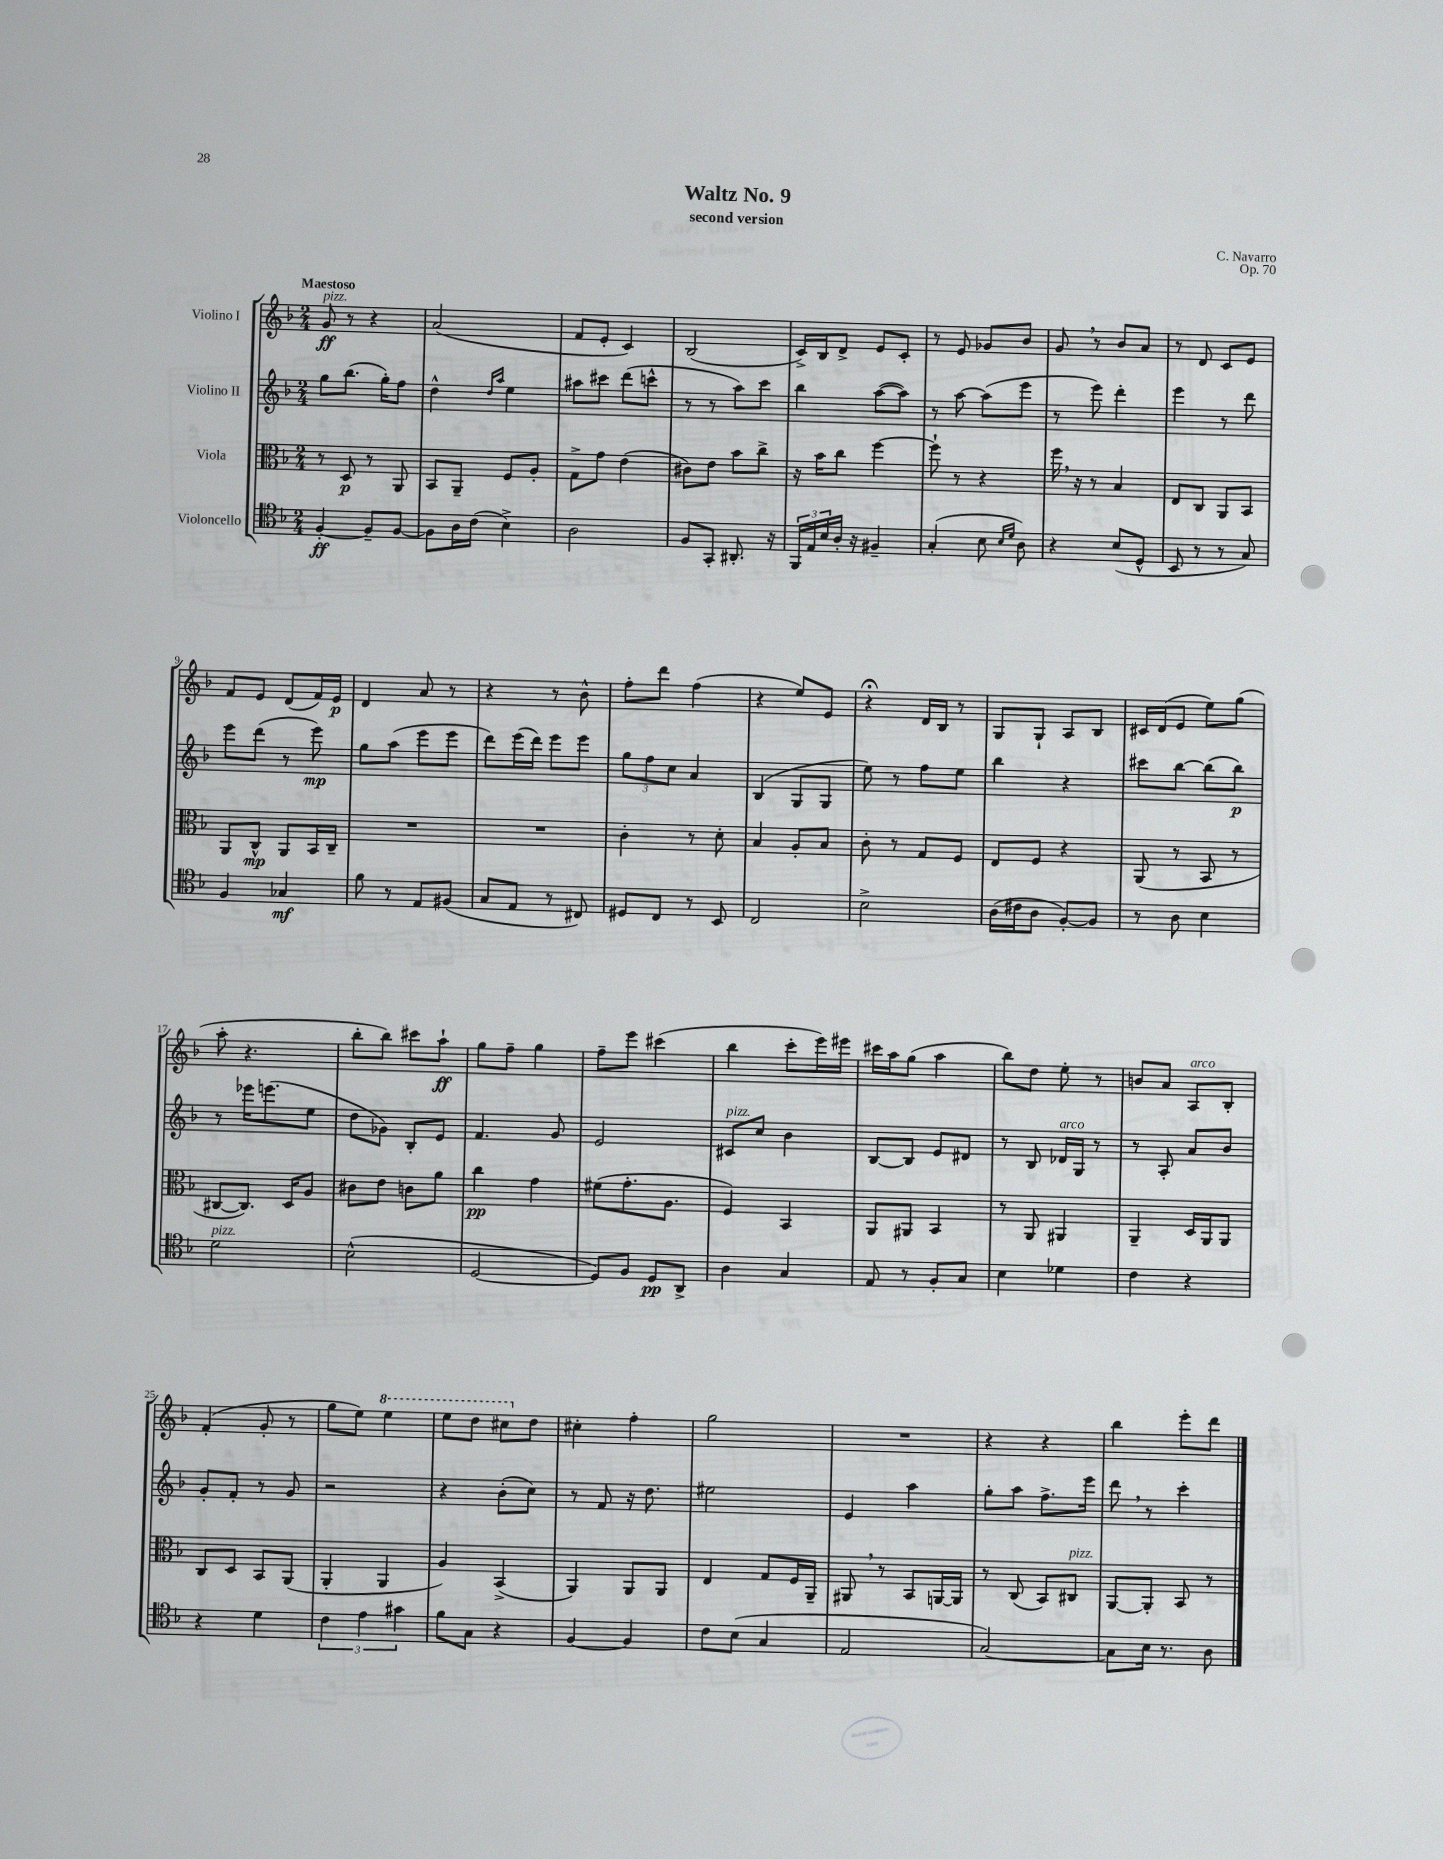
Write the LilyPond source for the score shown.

\header { title = "Waltz No. 9" composer = "C. Navarro" subtitle = "second version" opus = "Op. 70" }
<<
\new StaffGroup <<
\new Staff = "s0" \with { instrumentName = "Violino I" } {
    \clef treble \key f \major \numericTimeSignature \time 2/4 \tempo "Maestoso"
    g'8\ff^\markup { \italic "pizz." } r8 r4 |
    a'2( |
    f'8 e'8-. c'4) |
    bes2( |
    c'16->) bes16 d'8-> e'8 c'8-. |
    r8 e'8 ges'8 bes'8 |
    g'8 \breathe r8 bes'8 a'8 |
    r8 d'8 c'8 e'8 |
    f'8 e'8 d'8( f'16) e'16\p |
    d'4 a'8 r8 |
    r4 r8 bes'8-^ |
    f''8-. d'''8 f''4( |
    r4 e''8) e'8 |
    r4\fermata d'16 bes16 r8 |
    g8 g8-! a8 bes8 |
    cis'16 d'16( e'8 e''8) g''8( |
    a''8-. r4. |
    bes''8-. bes''8) cis'''8 a''8-!\ff |
    g''8 f''8-- g''4 |
    f''8-- e'''8 cis'''4( |
    bes''4 c'''8-. e'''16) eis'''16 |
    cis'''16 a''16 g''8( a''4 |
    bes''8) d''8 e''8-. r8 |
    b'8 a'8 a8^\markup { \italic "arco" } bes8-. |
    f'4-.( g'8-. r8 |
    g''8 e''8) \ottava #1 e'''4 |
    e'''8 d'''8 cis'''8 \ottava #0 d''8 |
    cis''4-. f''4-. |
    g''2 |
    R2 |
    r4 r4 |
    bes''4 e'''8-. d'''8 \bar "|." |
}
\new Staff = "s1" \with { instrumentName = "Violino II" } {
    \clef treble \key f \major \numericTimeSignature \time 2/4
    g''8 bes''8.( g''16-.) f''8 |
    d''4-^ \grace { d''16 a''16 } e''4 |
    ais''8 cis'''8 d'''8( c'''8-^ |
    r8 r8 a''8) c'''8 |
    bes''4 a''8~( a''8) |
    r8 a''8~ a''8( e'''8 |
    r8 e'''8) d'''4-. |
    e'''4 r8 d'''8 |
    e'''8 d'''8( r8 e'''8\mp) |
    g''8 a''8( e'''8 e'''8 |
    d'''8) e'''16( d'''16) e'''8 e'''8 |
    \tuplet 3/2 { g''8 f''8 c''8 } a'4 |
    bes4( g8 g8 |
    e''8) r8 f''8 e''8 |
    bes''4 r4 |
    cis'''8 bes''8~ bes''8( bes''8\p) |
    r8 ees'''16 e'''8.( e''8 |
    d''8 ges'8) bes8-. e'8 |
    f'4. g'8 |
    e'2 |
    cis'8^\markup { \italic "pizz." } c''8 bes'4 |
    bes8~ bes8 e'8 dis'8 |
    r8 bes8 des'16^\markup { \italic "arco" } g16 r8 |
    r8 a8-. a'8 bes'8 |
    g'8-. f'8-. r8 g'8 |
    r2 |
    r4 bes'8-.( c''8) |
    r8 f'8 r16 d''8. |
    eis''2 |
    e'4 a''4 |
    g''8-. a''8 f''8.-> e'''16 |
    d'''8 \breathe r8 c'''4-. \bar "|." |
}
\new Staff = "s2" \with { instrumentName = "Viola" } {
    \clef alto \key f \major \numericTimeSignature \time 2/4
    r8 d8\p r8 a,8 |
    bes,8 a,8-- f8 a8-. |
    g8-> g'8 e'4( |
    cis'8) e'8 bes'8 c''8-> |
    r16 bes'16 c''8 f''4~ |
    f''8-! r8 r4 |
    f''16 \breathe r16 r8 bes4 |
    e8 c8 a,8 bes,8 |
    a,8 c8-^\mp a,8 bes,16 c16-- |
    R2 |
    R2 |
    c'4-. r8 d'8-. |
    bes4 a8-. bes8 |
    c'8-. r8 g8 f8 |
    e8 f8 r4 |
    a,8( r8 bes,8 r8 |
    cis8~ cis8.) d16 a8 |
    cis'8 e'8 c'8 a'8 |
    c''4\pp g'4 |
    fis'8( g'8.-. a8. |
    f4) bes,4 |
    a,8 ais,8 bes,4 |
    r8 a,8 ais,4 |
    a,4-- d16 a,16 a,8 |
    c8 d8 bes,8 a,8( |
    a,4-. a,4 |
    a4) bes,4->( |
    a,4) a,8 a,8 |
    e4 g8 f16 a,16-- |
    ais,8 \breathe r8 bes,8 a,16~ a,16 |
    r8 c8( bes,8) cis8^\markup { \italic "pizz." } |
    a,8~ a,8-. bes,8 r8 \bar "|." |
}
\new Staff = "s3" \with { instrumentName = "Violoncello" } {
    \clef tenor \key f \major \numericTimeSignature \time 2/4
    f4~-.\ff f8-- f8~ |
    f8 a16 c'16( bes4->) |
    a2 |
    f8 g,8-. ais,8.-. r16 |
    \tuplet 3/2 { f,16 e16 bes16 } a16-. r16 fis4-- |
    g4-.( bes8 \grace { bes16 d'16 } a8) |
    r4 bes8( d8-^ |
    bes,8 r8 r8 g8) |
    f4 ges4\mf |
    f'8 r8 e8 fis8( |
    g8 e8 r8 cis8) |
    dis8 c8 r8 bes,8 |
    c2 |
    bes2-> |
    a16( cis'16 a8 f8~-.) f8 |
    r8 a8 bes4 |
    d'2^\markup { \italic "pizz." } |
    bes2-^( |
    d2~ |
    d8) f8 d8\pp a,8-> |
    a4 g4 |
    e8 r8 f8-. g8 |
    bes4 des'4 |
    c'4 r4 |
    r4 d'4 |
    \tuplet 3/2 { c'4 e'4 gis'4 } |
    f'8 g8 r4 |
    f4~ f4 |
    c'8 bes8( g4 |
    e2 |
    g2~) |
    g8 bes16 r8. a8 \bar "|." |
}
>>
>>
